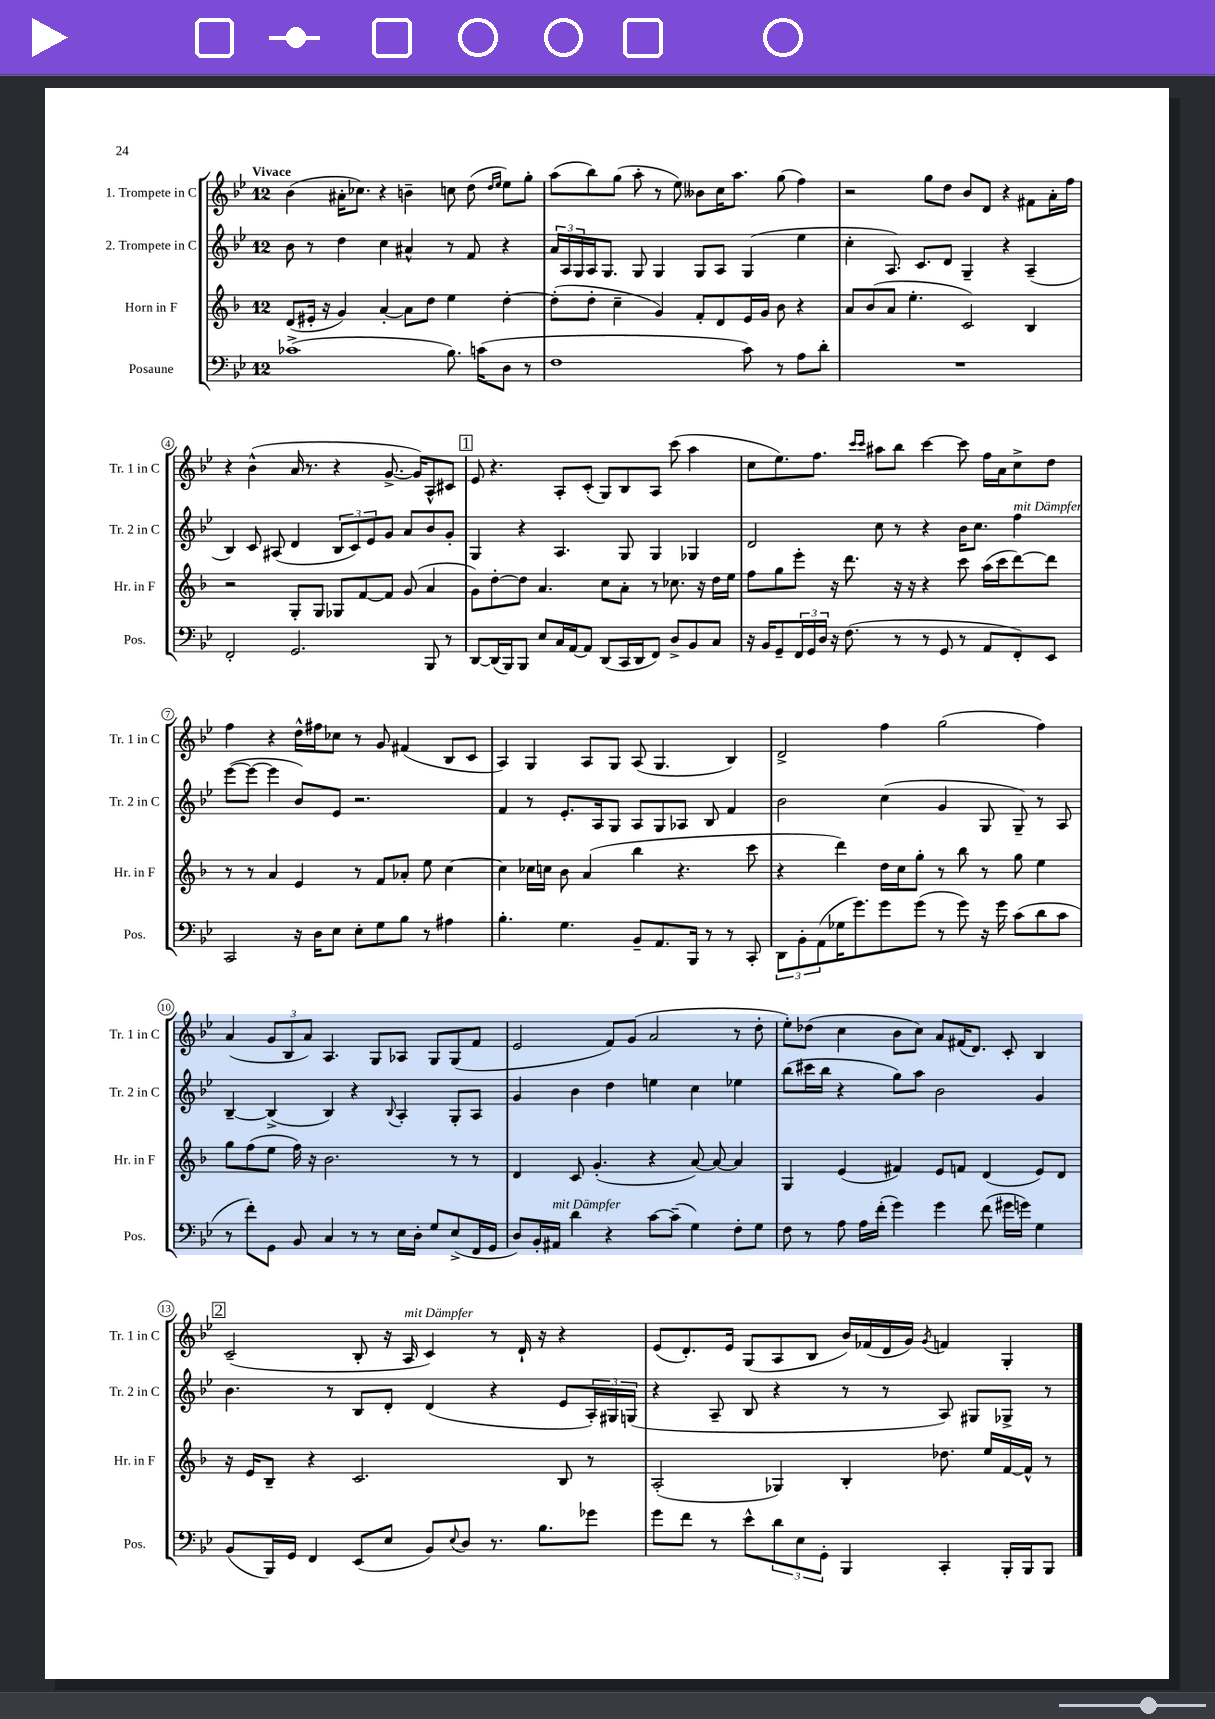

**kern	**kern	**kern	**kern
*part4	*part3	*part2	*part1
*staff4	*staff3	*staff2	*staff1
*I"Posaune	*I"Horn in F	*I"2. Trompete in C	*I"1. Trompete in C
*I'Pos.	*I'Hr. in F	*I'Tr. 2 in C	*I'Tr. 1 in C
*clefF4	*clefG2	*clefG2	*clefG2
*k[b-e-]	*k[b-]	*k[b-e-]	*k[b-e-]
*M12/8	*M12/8	*M12/8	*M12/8
=1	=1	=1	=1
!	!	!	!LO:TX:a:B:t=Vivace
(1c-X^	(8d/L	8b-\	(4b-\
.	16e#X'/Jk	8r	.
.	16r	.	.
.	4g/)	4dd\	16a#X'\KL
.	.	.	8.cc-X\J)
.	[4a'/	4cc\	4r
.	8a\L]	4a#X^^/	4bn~\
.	8dd\J	.	.
8.B-\)	4ee\	8r	8ccn\
.	.	8f/	(8dd\
(16cn\KL	.	.	.
.	.	.	16qqdd/LL
.	.	.	16qqee-/JJ
8D\J	[4dd'\	4r	8ee-\L)
8r	.	.	8gg'\J
=2	=2	=2	=2
1F	(8dd'\L]	24a/LL	(8aa\L
.	.	24A/	.
.	.	24G/	.
.	8dd'\J	16A/J	8bb-\)
.	.	8.G/J	.
.	4cc~\	.	(8gg\J
.	.	8G/	8aa'\
.	4g/)	4G/	8r
.	.	.	8ee-\)
.	8f'/L	8G/L	8b--X\L
.	8d/	8A/J	16cc\K
.	.	.	8.aa\J
8c\)	16e/L	(4G/	.
.	16g/JJ	.	.
8r	8b-\	.	(8gg\
8A\L	4r	4ee-\	4ff\)
8d'\J	.	.	.
=3	=3	=3	=3
1.r	8a/L	4cc'\	2r
.	(8b-/	.	.
.	8a/J	8.A/)	.
.	4.ee'\	.	.
.	.	8.c/L	.
.	.	.	8gg\L
.	.	8d/J	8dd\J
.	2c/)	4G~/	8b-/L
.	.	.	8d/J
.	.	4r	4r
.	4B-/	(4A~/	8f#X\L
.	.	.	16a'\L
.	.	.	16ff\JJ
!!LO:LB:g=z
=4	=4	=4	=4
2FF'/	2r	4B-/)	4r
.	.	8c/	(4b-^^\
.	.	(8A#X/	.
2.GG/	8G'/L	4d/	16a/
.	.	.	8.r
.	8G/J	.	.
.	8G-X/L	12B-/L	4r
.	.	12c/)	.
.	[8f/	.	.
.	.	12e-/	.
.	8f/J]	8g/J	[8.g^/
.	(8g/	8a/L	.
.	.	.	16g/KL])
8BBB-/	4a/	8b-/	8A^^/
8r	.	8g'/J	8c#X/J
!!LO:REH:place=s1:t=1
=5	=5	=5	=5
[8DD/L	8g\L)	4G/	8e-/
(16DD/L]	[8dd'\	.	4.r
16BBB-/J)	.	.	.
8BBB-/J	8dd\J]	4r	.
8E-/L	4.a/	.	.
16C/L	.	4.A/	8A'/L
[16AA/J	.	.	.
8AA/J]	.	.	(8c'/J
(8DD/L	8cc\L	.	8G/L)
16CC/L	8a'\J	8G/	8B-/
16DD/J	.	.	.
8FF/J)	8r	4G/	8A/J
8D^/L	8.cc-X\	.	(8ccc\
8BB-/	.	4G-X/	4aa\
.	16r	.	.
8C/J	16dd\LL	.	.
.	16ee\JJ	.	.
=6	=6	=6	=6
16r	8ff\L	2d/	8cc\L
16BB-/KL	.	.	.
8GG~/	8gg\	.	8.ee-\)
24FF/L	8eee'\J	.	.
24GG/	.	.	.
.	.	.	8.ff\J
24D/JJ	.	.	.
16r	16r	.	.
(8.F\	8.ddd\	.	.
.	.	.	16qqccc/LL
.	.	.	16qqccc/JJ
.	.	8cc\	8aa#X\L
8r	16r	8r	8bb-\J
.	16r	.	.
8r	4r	4r	[4ccc\
8GG/	.	.	.
8r	8ccc\	16b-\KL	8ccc\]
.	.	8.cc\J	.
8AA/L	(16aa\LL	.	16ff\LL
.	16ccc\J	.	16a\J
!	!	!LO:TX:a:i:t=mit Dämpfer	!
8FF'/)	[8ddd\)	4ff\	8cc^\
8EE-/J	8ddd\J]	.	8dd\J
!!LO:LB:g=z
=7	=7	=7	=7
2CC/	8r	([8eee-\L	4ff\
.	8r	8eee-\J_	.
.	4a/	4eee-\]	4r
16r	4e/	8b-/L)	16dd^^\LL
16D\KL	.	.	16ff#X\J
8E-\J	.	8e-/J	8cc-X\J
8E-'\L	8r	2.r	8r
8G\	8f/L	.	8g/
8B-\J	8a-X'/J	.	(4f#X/
8r	8ee\	.	.
4A#X\	[4cc\	.	8B-/L
.	.	.	8c/J
=8	=8	=8	=8
4.B-'\	4cc\]	4f/	4A/)
.	16cc-X\LL	8r	4G/
.	16ccn\JJ	.	.
4.G\	8b-\	8.e-'/L	.
.	(4a/	.	8A/L
.	.	16A/k	.
.	.	8G/J	8G/J
8BB-~/L	4bb-\	8A/L	(8A/
8.AA/	.	8G/	4.G/
.	4.r	8A-X/J	.
16BBB-/Jk	.	.	.
8r	.	8B-/	.
8r	.	4f/	4B-/)
8CC'/	8ccc\	.	.
=9	=9	=9	=9
12DD\L	4r	2b-\	2d^/
12BB-'\	.	.	.
(12AA\	.	.	.
16G-X\K	4ddd\)	.	.
8.g\)	.	.	.
8g\	16dd\LL	(4cc\	4ff\
.	16cc\J	.	.
(8g\J	8gg'\J	.	.
8r	8r	4g/	(2gg\
8g\)	8bb-\	.	.
16r	8r	8G/	.
16g\	.	.	.
(8c\L	8gg\	8G~/)	.
8d\	4ee\	8r	4ff\)
8c\J	.	8A/	.
!!LO:LB:g=z
=10	=10	=10	=10
8r	8gg\L	[4B-~/	(4a/
8f'\L)	(8ff\	.	.
8GG\J	8ee\J	(4B-^/]	12g/L
.	.	.	12B-/
8BB-/	16ff\)	.	.
.	.	.	12a/J)
.	16r	.	.
4C/	2.b-\	4B-/)	4.A/
8r	.	4r	.
8r	.	.	8G/L
.	.	8qqB-/	.
16E-\LL	.	4A'/	8A-X/J
16D'\JJ	.	.	.
8G/L	.	.	8G/L
(8E-^/	8r	8G'/L	(8G/
16FF/L	8r	8A/J	8f/J
16GG/JJ	.	.	.
=11	=11	=11	=11
8D/L)	4d/	4g/	2e-/
16BB-'/L	.	.	.
!LO:TX:a:i:t=mit Dämpfer	!	!	!
16AA#X/JJ	.	.	.
4d\	8c/	4b-\	.
.	(4.g'/	.	.
4r	.	4dd\	8f/L)
.	.	.	(8g/J
[8c\L	4r	4een\	2a/
(8c~\J]	.	.	.
4G\)	[8a/)	4cc\	.
.	8a/_	.	.
8F'\L	4a/]	4ee-X\	8r
8G\J	.	.	8dd'\
=12	=12	=12	=12
8F\	4G/	(8bb-\L	8ee-'\L)
8r	.	16ccc#X\L	(8dd-X\J
.	.	16bb-\JJ	.
8A\	(4e/	4r	4cc\
16A\LL	.	.	.
(16f'\JJ	.	.	.
4g\)	4f#X/)	8gg\L)	8b-\L
.	.	8aa\J	8cc\J)
4g\	8e/L	2b-\	8a/L
.	8fn/J	.	(16f#X/K
.	.	.	8.d/J)
(8f\	(4d/	.	.
16g#X\LL	.	.	8c'/
16gn\JJ)	.	.	.
4G\	8e/L)	4g/	4B-/
.	8d/J	.	.
!!LO:LB:g=z
!!LO:REH:place=s1:t=2
=13	=13	=13	=13
(8BB-/L	16r	4.b-\	(2c~/
.	16e/KL	.	.
16BBB-/L)	8B-~/J	.	.
16GG/JJ	.	.	.
4FF/	4r	.	.
.	.	8r	.
(8EE-/L	2.c/	8B-/L	8B-'/
8E-/J	.	8d'/J	16r
!	!	!	!LO:TX:a:i:t=mit Dämpfer
.	.	.	16A/
8BB-/L)	.	(4d/	4c/)
8qqE-/	.	.	.
8D/J	.	.	.
8.r	.	4r	8r
.	.	.	16d`/
8.B-\L	.	.	16r
.	8B-/	8e-/L	4r
8g-X\J	8r	24A'/L)	.
.	.	24G#X/	.
.	.	(24Gn/JJ	.
=14	=14	=14	=14
8g\L	(2A'/	4r	(8e-/L
8f\J	.	.	8.d'/)
8r	.	8A~/	.
.	.	.	16e-/Jk
8e-^^\L	.	8B-/	(8G/L
12d\	4G-X/)	4r	8A/
12E-\	.	.	.
.	.	.	8B-/J
12GG'\J	.	.	.
4BBB-/	4B-'/	8r	16b-/LL)
.	.	.	(16f-X/
.	.	8r	16d/
.	.	.	16g/JJ)
.	.	.	8qg/
4CC'/	8.dd-X\	8A/)	4fn/
.	.	8G#X/L	.
.	16ee/LL	.	.
16BBB-'/LL	[16f/	8G-X^/J	4G'/
16BBB-/J	16f^^/JJ]	.	.
8BBB-/J	8r	8r	.
==	==	==	==
*-	*-	*-	*-
